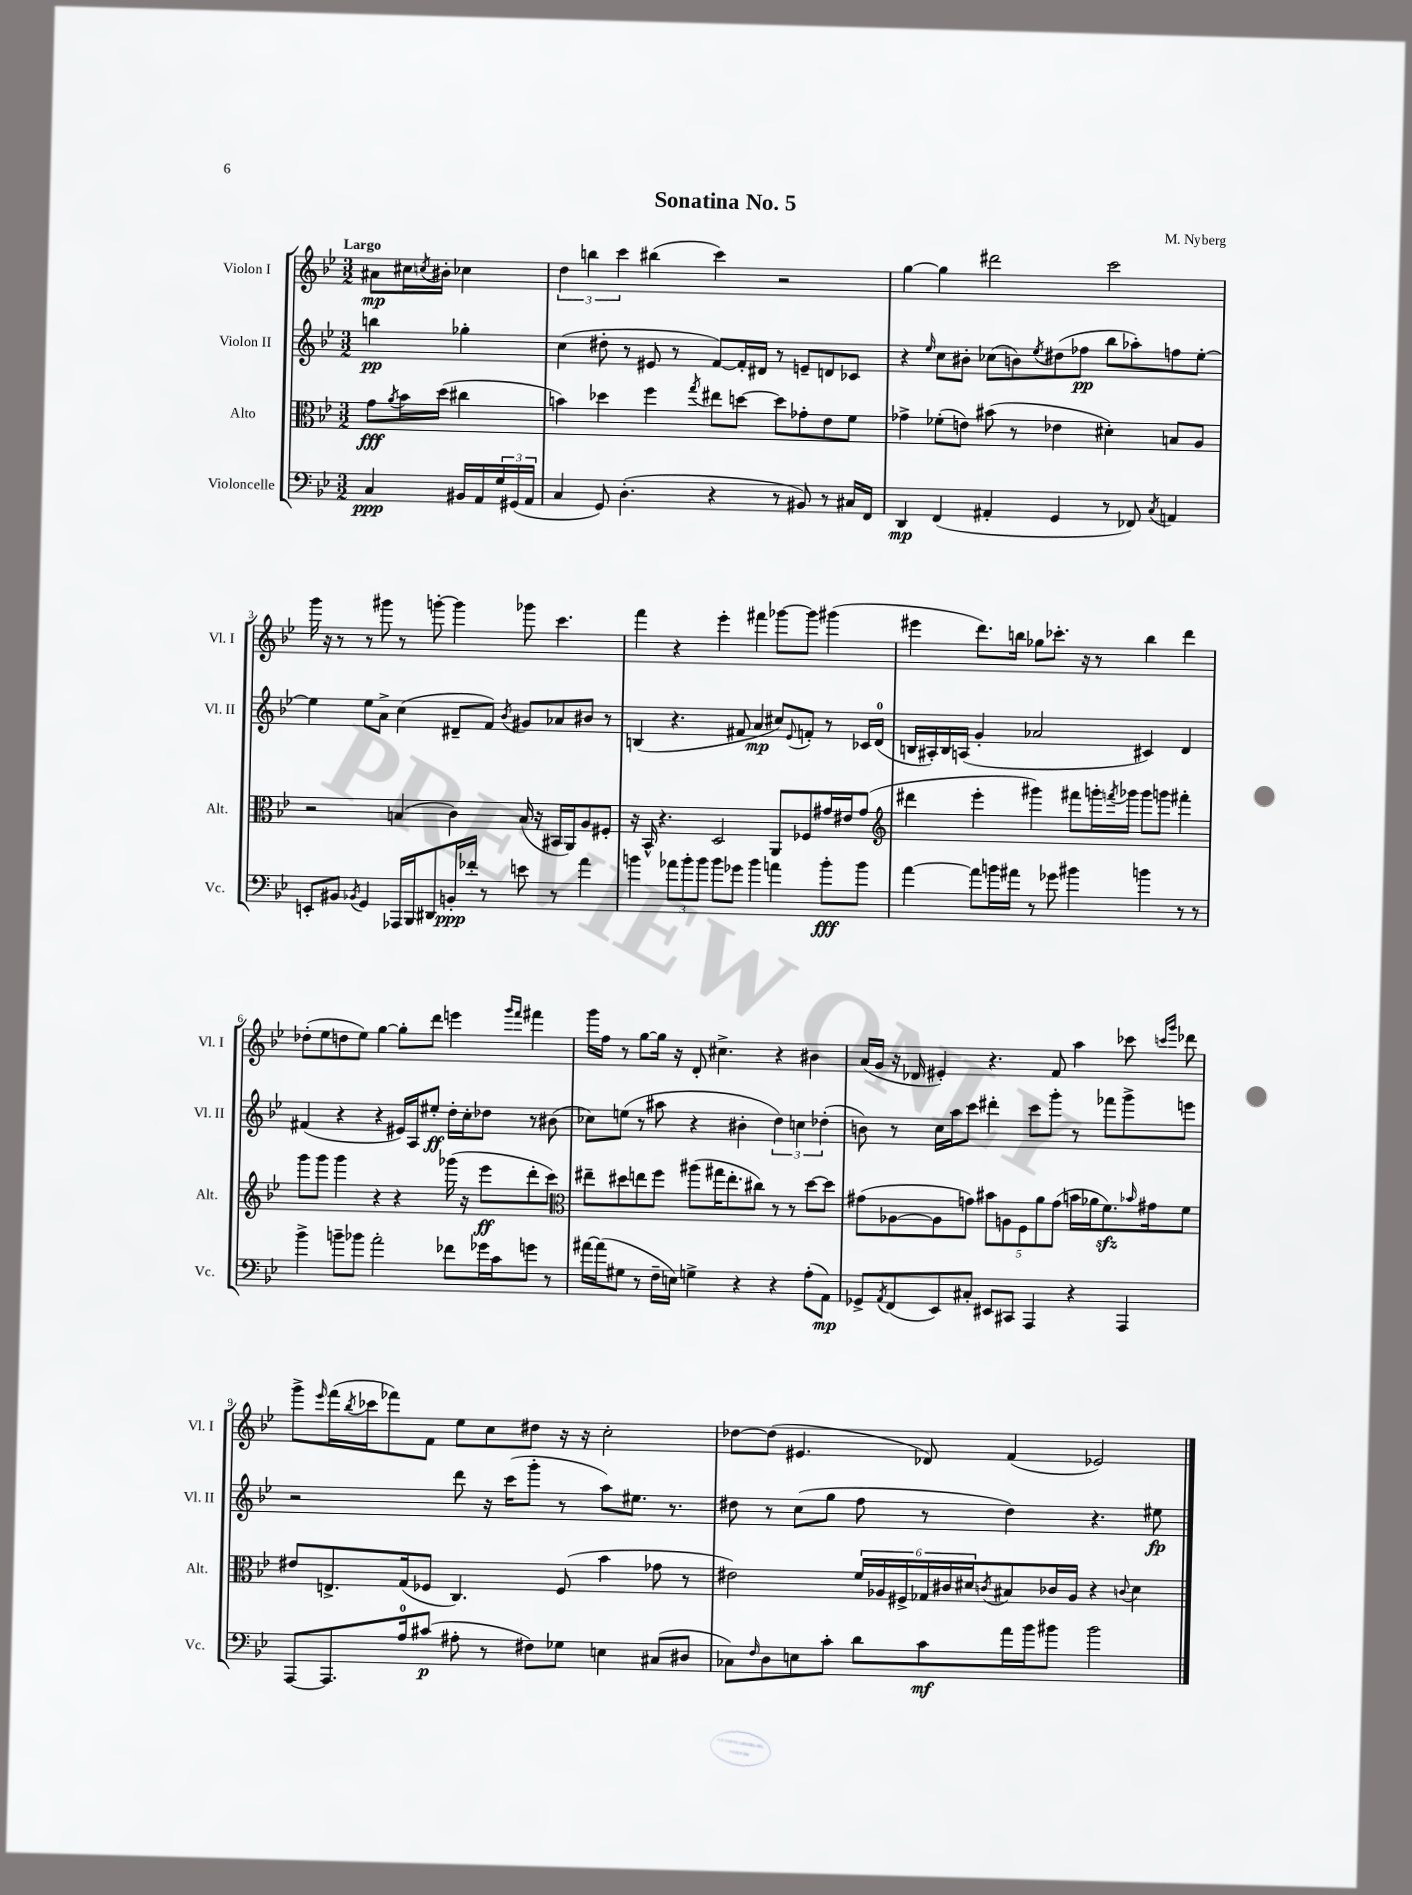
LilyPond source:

\header { title = "Sonatina No. 5" composer = "M. Nyberg" }
<<
\new StaffGroup <<
\new Staff = "s0" \with { instrumentName = "Violon I" shortInstrumentName = "Vl. I" } {
    \clef treble \key bes \major \numericTimeSignature \time 3/2 \partial 2 \tempo "Largo"
    ais'8\mp cis''16 \acciaccatura { c''8 } bis'16-. ces''4 |
    \tuplet 3/2 { d''4 b''4 c'''4 } bis''4( c'''4) r2 |
    g''4~ g''4 dis'''2 c'''2 |
    g'''16 r16 r8 r8 gis'''8 r8 g'''8~-. g'''4 ges'''8 c'''4. |
    f'''4 r4 ees'''4-. fis'''4 ges'''8~ ges'''8 gis'''4( |
    eis'''4 d'''8.) b''16 ges''8 ces'''8.-. r16 r8 b''4 d'''4 |
    des''8-.( ees''8 d''8 ees''8) g''4~ g''8-. d'''8 e'''4 \grace { g'''16 f'''16 } fis'''4 |
    g'''16 f''16 r8 g''8~ g''16 r16 d'8-. cis''4.-> r4 bis'4 |
    a'16( g'16 r16 des'16 eis'4-.) r4. f'8 a''4 ces'''8 \grace { c'''16 g'''16 } des'''8 |
    g'''8-> \grace { ees'''16 } f'''16( \acciaccatura { bes''8 } ces'''16 fes'''8) f'8 ees''8 c''8 dis''8 r16 r16 c''2-. |
    des''8~ des''8( eis'4. des'8) f'4( ees'2) \bar "|." |
}
\new Staff = "s1" \with { instrumentName = "Violon II" shortInstrumentName = "Vl. II" } {
    \clef treble \key bes \major \numericTimeSignature \time 3/2 \partial 2
    b''4\pp ges''4-. |
    c''4( dis''8-. r8 eis'8 r8 f'8~) f'16-. dis'16 r8 e'8-- d'8 ces'8 |
    r4 \grace { ees''16 } c''8 bis'8-. ces''8( b'8) \acciaccatura { ees''8 } dis''8( fes''8\pp bes''8 aes''8-.) f''8 ees''8~-. |
    ees''4 ees''8 a'8-> c''4( dis'8-- f'8) \acciaccatura { bes'8 } gis'8 aes'8 bis'8 r8 |
    b4( r4. fis'8 a'4\mp cis''8) \appoggiatura { ees'8 } f'8-. r8 ces'16 d'16-0( |
    b16 ais16-.) b16 a16( g'4-. aes'2 cis'4) d'4 |
    fis'4( r4 r4 eis'16) a16 eis''8-.\ff d''16-. c''16-. des''8 r8 bis'8( |
    ces''8) e''8( r8 ais''8 r4 bis'4-. \tuplet 3/2 { d''4) c''4 des''4-.( } |
    b'8) r8 c''16 a''16 c'''8 dis'''4-. c'''8 g'''8-. r8 fes'''8 g'''8-> e'''8 |
    r2 d'''8 r16 c'''16( g'''8-. r8 a''8) eis''8. r8. |
    dis''8 r8 c''8( g''8 f''8 r8 dis''4) r4. eis''8\fp \bar "|." |
}
\new Staff = "s2" \with { instrumentName = "Alto" shortInstrumentName = "Alt." } {
    \clef alto \key bes \major \numericTimeSignature \time 3/2 \partial 2
    g'8\fff \acciaccatura { a'8 } bes'16 d''16( cis''4 |
    b'4) des''4 f''4 \acciaccatura { g''8 } eis''8 d''8~ d''8 ges'8-. ees'8 f'8 |
    ges'4-> fes'8-.( e'8) bis'8( r8 ees'4 dis'4-.) b8 a8 |
    r2 b4( c'4) b16( r16 bis,16 a,16) a8 fis8-. |
    r16 bes,16-^ r4. d2 a,8 fes8 gis'16 eis'16 gis'8( |
    \clef treble dis'''4 ees'''4-. gis'''4) fis'''8 g'''16-. \acciaccatura { f'''8 } ges'''16 ges'''8 g'''8 fis'''4-. |
    g'''8 g'''8 g'''4 r4 r4 ges'''16( r16 ees'''8\ff d'''8-. c'''8) |
    \clef alto eis''8-- dis''8 e''8 f''8 ais''8( gis''16 e''8.-. cis''8) r8 r8 dis''8~ dis''8 |
    gis'8( aes8~ aes8 g'8) \tuplet 5/4 { bis'8 a8 f8 a'8 g'8( } b'16 aes'16 f'8.\sfz) \grace { bes'16 } gis'16 f'8 |
    eis'8 e8.-> g16( fes8 c4.) fes8( bes'4 ges'8 r8 |
    eis'2) \tuplet 6/4 { f'16 aes16 fis16-> ges16 cis'16 dis'16 } \acciaccatura { c'8 } bis8 ces'16 aes16 r4 \appoggiatura { c'8 } dis'4 \bar "|." |
}
\new Staff = "s3" \with { instrumentName = "Violoncelle" shortInstrumentName = "Vc." } {
    \clef bass \key bes \major \numericTimeSignature \time 3/2 \partial 2
    c4\ppp bis,16 a,16 \tuplet 3/2 { g16 gis,16( a,16 } |
    c4 g,8) d4.-.( r4 r8 bis,8) r8 cis16 f,16 |
    d,4\mp f,4( ais,4-. g,4 r8 fes,8) \acciaccatura { c8 } a,4 |
    e,8-. bis,8 \acciaccatura { bes,8 } g,4 aes,,16 bes,,16 dis,8 b,16-.\ppp fes'16-. r8 e'8 r8 a'4 |
    b'4 \tuplet 3/2 { aes'8 b'8-. b'8 } b'8 ges'8 b'4 a'4 b'8-.\fff b'8 |
    a'4~ a'8 b'16 ais'16 r8 ges'8 bis'4 b'4 r8 r8 |
    bes'4-> b'8-- bes'8 a'2-. fes'8 ges'16 c'16 g'8 r8 |
    ais'16~ ais'16( gis8 r8 f16-- e16) g4-> r4 r4 a8-.( a,8\mp) |
    ges,8-> \acciaccatura { a,8 } f,8( ees,8) cis8-. eis,8 cis,8 a,,4 r4 a,,4 |
    a,,8~ a,,8. a16-0 cis'8\p( ais8-. r8 fis8) ges8 e4 cis8( dis8 |
    ces8) \grace { f16 } d8 e8 c'8-. d'8 c'8\mf a'16 bes'16 bis'8 bis'2 \bar "|." |
}
>>
>>
